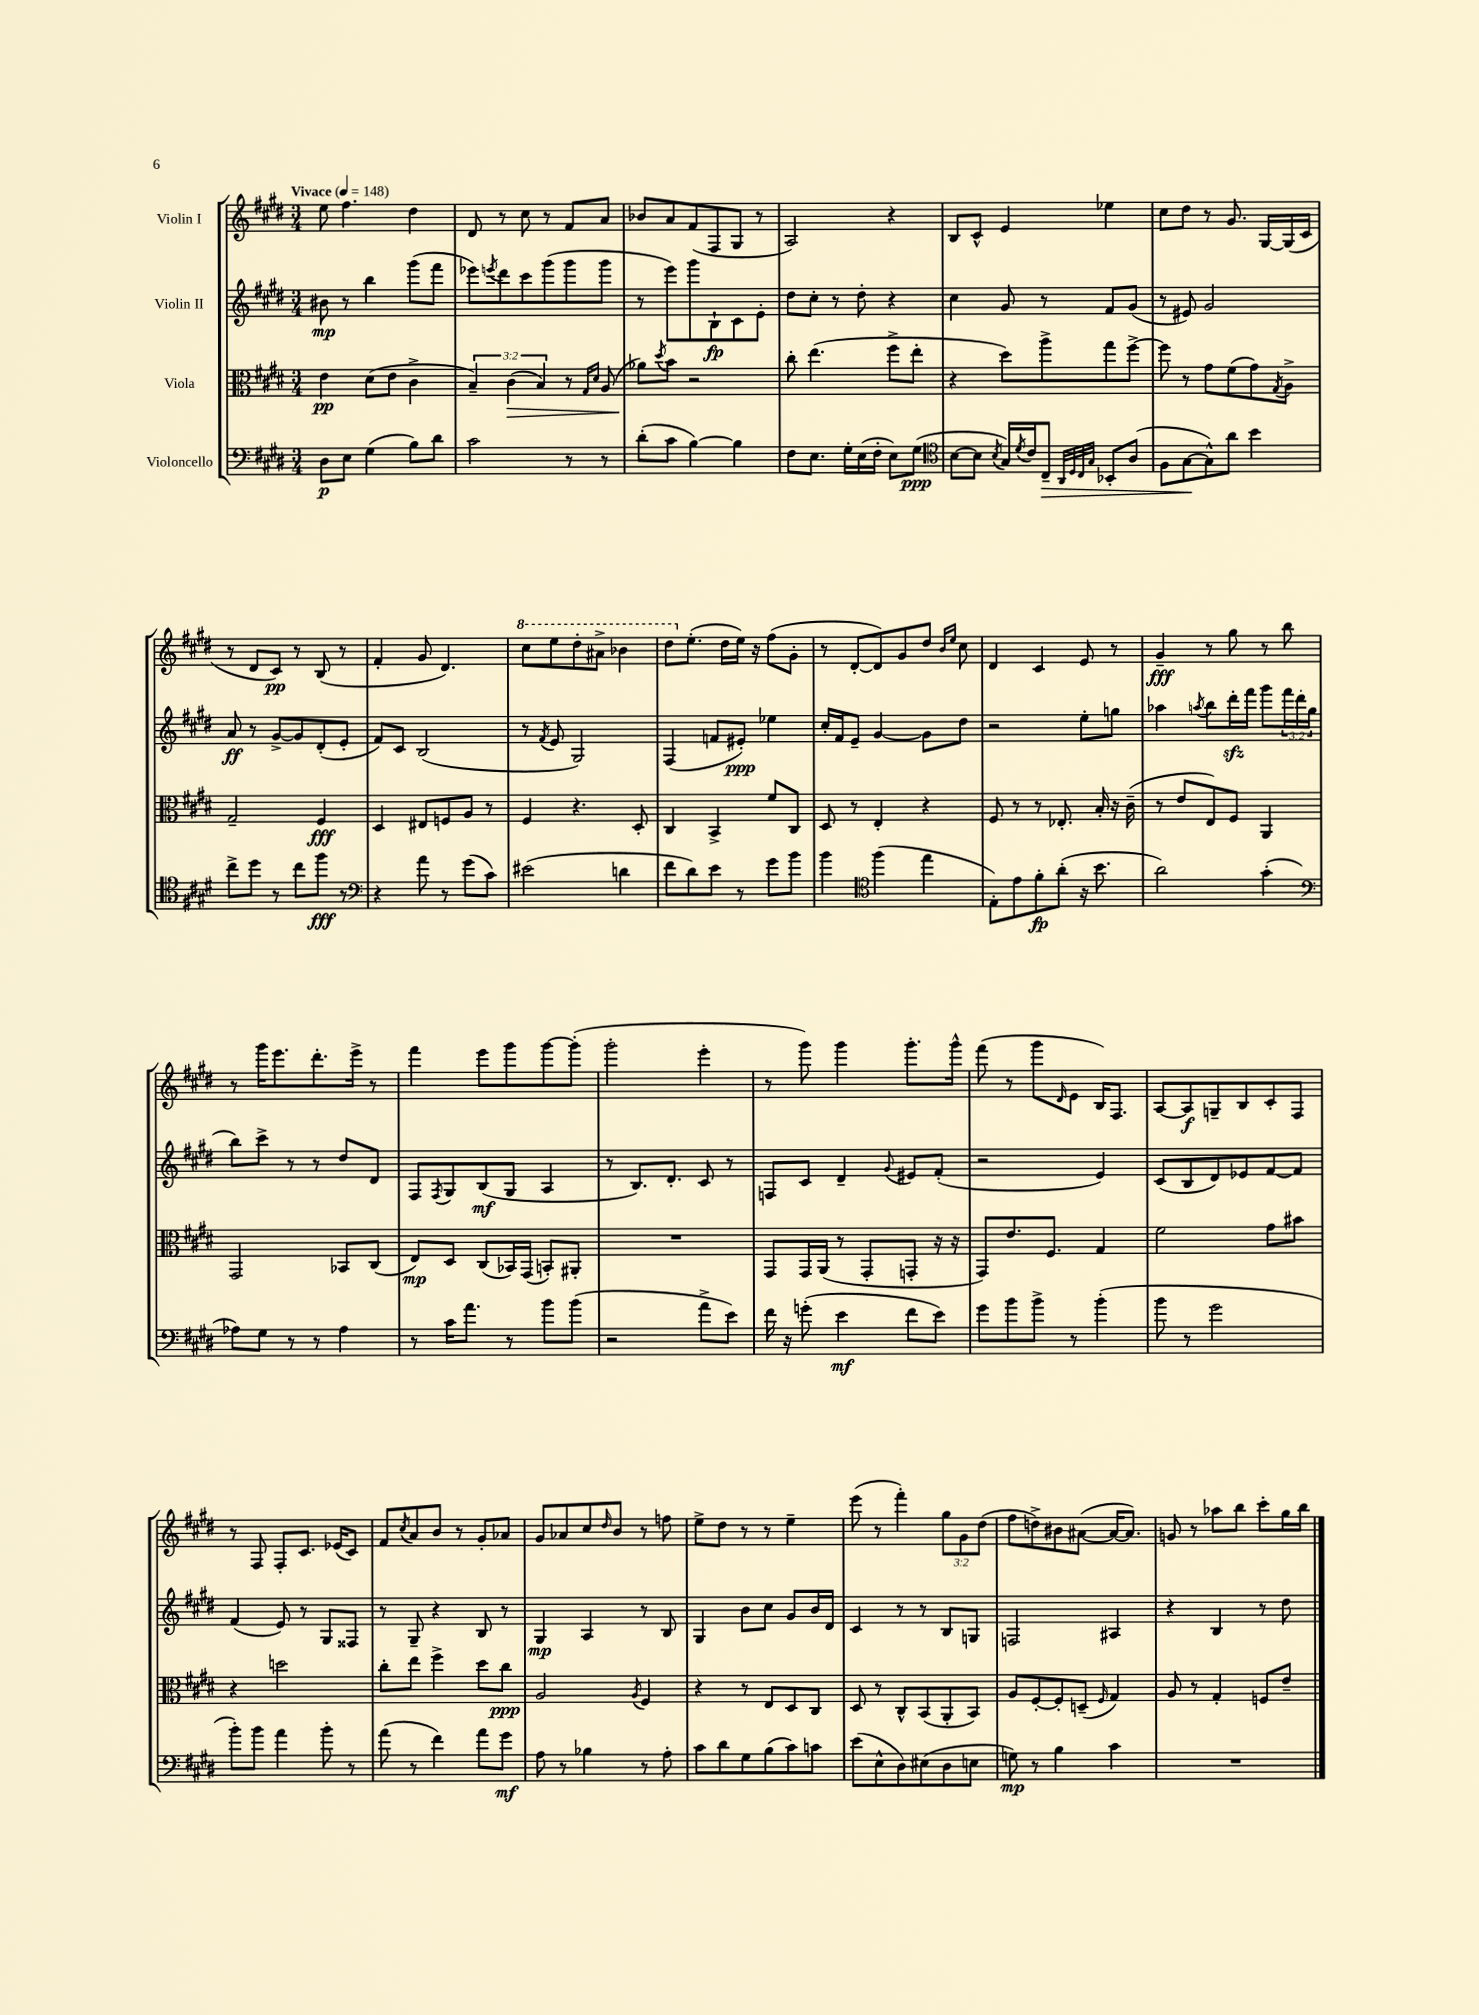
<<
\new StaffGroup <<
\new Staff = "s0" \with { instrumentName = "Violin I" } {
    \clef treble \key e \major \numericTimeSignature \time 3/4 \override Staff.TupletNumber.text = #tuplet-number::calc-fraction-text \tempo "Vivace" 4 = 148
    e''8 fis''4. dis''4 |
    dis'8 r8 cis''8 r8 fis'8 a'8 |
    bes'8 a'8 fis'8( fis8 gis8 r8 |
    a2) r4 |
    b8 cis'8-^ e'4 ees''4 |
    cis''8 dis''8 r8 gis'8. gis16~ gis16( cis'16 |
    r8 dis'8 cis'8\pp) r8 b8( r8 |
    fis'4-. gis'8 dis'4.) |
    \ottava #1 cis'''8 e'''8 dis'''8-. ais''8-> bes''4 |
    dis'''8 \ottava #0 e''8.-.( dis''16 e''16) r16 fis''8( gis'8-. |
    r8 dis'8~-. dis'8) gis'8 dis''8 \grace { b'16 e''16 } cis''8 |
    dis'4 cis'4 e'8 r8 |
    gis'4--\fff r8 gis''8 r8 b''8 |
    r8 gis'''16 e'''8. dis'''8.-. e'''16-> r8 |
    fis'''4 e'''8 gis'''8 gis'''8~ gis'''8-.( |
    gis'''2-. e'''4-. |
    r8 gis'''8) gis'''4 gis'''8.-. gis'''16-^ |
    fis'''8( r8 gis'''8 \grace { dis'16 } e'8 b16) fis8. |
    a8~ a8\f g8-- b8 cis'8-. fis8 |
    r8 fis8 fis8-. cis'8. ees'16( cis'8) |
    fis'8 \acciaccatura { cis''8 } a'8 b'8 r8 gis'8-. aes'8 |
    gis'8 aes'8 cis''8 \grace { dis''16 } b'8 r8 f''8 |
    e''8-> dis''8 r8 r8 e''4-- |
    e'''8( r8 fis'''4-.) \tuplet 3/2 { gis''8 gis'8 dis''8( } |
    fis''8 d''8->) bis'8 ais'8~( ais'16~ ais'8.) |
    g'8 r8 aes''8 b''8 cis'''8-. gis''16 b''16 \bar "|." |
}
\new Staff = "s1" \with { instrumentName = "Violin II" } {
    \clef treble \key e \major \numericTimeSignature \time 3/4 \override Staff.TupletNumber.text = #tuplet-number::calc-fraction-text
    bis'8\mp r8 b''4 gis'''8( fis'''8 |
    ees'''8) \acciaccatura { e'''8 } dis'''8 cis'''8 gis'''8( gis'''8 gis'''8 |
    r8 e'''8) gis'''8 b8-!\fp cis'8 e'8-. |
    dis''8 cis''8-. r8 dis''8-. r4 |
    cis''4 gis'8 r8 fis'8 gis'8( |
    r8 eis'8) gis'2 |
    a'8\ff r8 gis'8~-> gis'8 dis'8-.( e'8-. |
    fis'8) cis'8 b2( |
    r8 \acciaccatura { fis'8 } e'8 gis2) |
    fis4( f'8 eis'8-.\ppp) ees''4 |
    cis''16-. fis'16 e'8-- gis'4~ gis'8 dis''8 |
    r2 e''8-. g''8 |
    aes''4 \acciaccatura { a''8 } b''8 dis'''16-.\sfz fis'''16 gis'''8 \tuplet 3/2 { fis'''16 dis'''16( gis''16 } |
    b''8) cis'''8-> r8 r8 dis''8 dis'8 |
    fis8 \acciaccatura { fis8 } gis8 b8\mf( gis8 a4 |
    r8 b8.) dis'8.-. cis'8 r8 |
    f8 cis'8 dis'4-- \appoggiatura { gis'8 } eis'8 fis'8-.( |
    r2 e'4) |
    cis'8( b8 dis'8) ees'8 fis'8~ fis'8 |
    fis'4( e'8) r8 gis8 fisis8 |
    r8 gis8-- r4 b8 r8 |
    gis4\mp a4 r8 b8 |
    gis4 b'8 cis''8 gis'8 b'16 dis'16 |
    cis'4 r8 r8 b8 g8 |
    f2 ais4 |
    r4 b4 r8 dis''8 \bar "|." |
}
\new Staff = "s2" \with { instrumentName = "Viola" } {
    \clef alto \key e \major \numericTimeSignature \time 3/4 \override Staff.TupletNumber.text = #tuplet-number::calc-fraction-text
    e'4\pp dis'8( e'8 cis'4-> |
    \tuplet 3/2 { b4--) cis'4\>( b4) } r8 \grace { gis16 dis'16 } a8( |
    aes'8\!) \acciaccatura { dis''8 } b'8 r2 |
    cis''8-. e''4.( fis''8-> e''8-. |
    r4 dis''8) a''8-> gis''8 fis''8~-> |
    fis''8 r8 gis'8 fis'8( gis'8) \acciaccatura { gis8 } a8-> |
    gis2-- fis4\fff |
    dis4 eis8 f8 a8 r8 |
    fis4 r4. dis8-. |
    cis4 b,4-> fis'8 cis8 |
    dis8 r8 e4-. r4 |
    fis8 r8 r8 ees8.-. b16-. r16 cis'16--( |
    r8 e'8 e8) fis8 a,4 |
    gis,2 bes,8 cis8( |
    e8\mp) dis8 cis8( bes,16) gis,16( b,8-.) ais,8-. |
    R2. |
    gis,8 gis,16 a,16( r8 gis,8-. g,8-. r16 r16 |
    gis,8) e'8. fis8. gis4 |
    fis'2 gis'8 bis'8 |
    r4 d''2 |
    cis''8-. e''8 fis''4-> dis''8 cis''8\ppp |
    a2 \acciaccatura { a8 } fis4 |
    r4 r8 e8 dis8 cis8 |
    dis8 r8 cis8-^ b,8( a,8-. b,8) |
    a8 fis8~-. fis8-. d8--( \grace { fis16 } gis4) |
    a8 r8 gis4-. f8 e'8-- \bar "|." |
}
\new Staff = "s3" \with { instrumentName = "Violoncello" } {
    \clef bass \key e \major \numericTimeSignature \time 3/4
    dis8\p e8 gis4( b8) dis'8 |
    cis'2 r8 r8 |
    dis'8-.( cis'8 b4~) b4 |
    fis8 e8. gis16-. e16( fis16-. e8) gis8\ppp( |
    \clef tenor b8~ b8 \acciaccatura { b8 } gis16) \acciaccatura { dis'8 } cis'16 cis8--\> \grace { a,32 dis32 cis32 gis32 } bes,8-. a8( |
    fis8 gis8~\! gis8-^) a'8 b'4 |
    cis''8-> dis''8 r8 cis''8 fis''8\fff r8 |
    \clef bass r4 a'8 r8 gis'8( cis'8) |
    eis'2( d'4 |
    fis'8 dis'8) e'8 r8 gis'8 b'8 |
    b'4 \clef tenor fis''4( e''4 |
    e8-.) e'8 fis'8-.\fp a'8-.( r16 b'8. |
    a'2) gis'4-.( |
    \clef bass aes8) gis8 r8 r8 aes4 |
    r8 cis'16 a'8. r8 b'8 b'8( |
    r2 a'8-> e'8) |
    fis'16 r16 g'8-.( e'4\mf fis'8 e'8) |
    gis'8 b'8 b'8-> r8 b'4-.( |
    b'8 r8 gis'2 |
    b'8-.) b'8 a'4 b'8-. r8 |
    a'8( r8 fis'4) a'8 gis'8\mf |
    a8 r8 bes4 r8 a8-. |
    cis'8 dis'8 gis8 b8( cis'8) c'8 |
    e'8( e8-^ dis8) eis8( dis8 e8 |
    g8\mp) r8 b4 cis'4 |
    R2. \bar "|." |
}
>>
>>
\layout { \context { \Score \remove "Bar_number_engraver" } }
